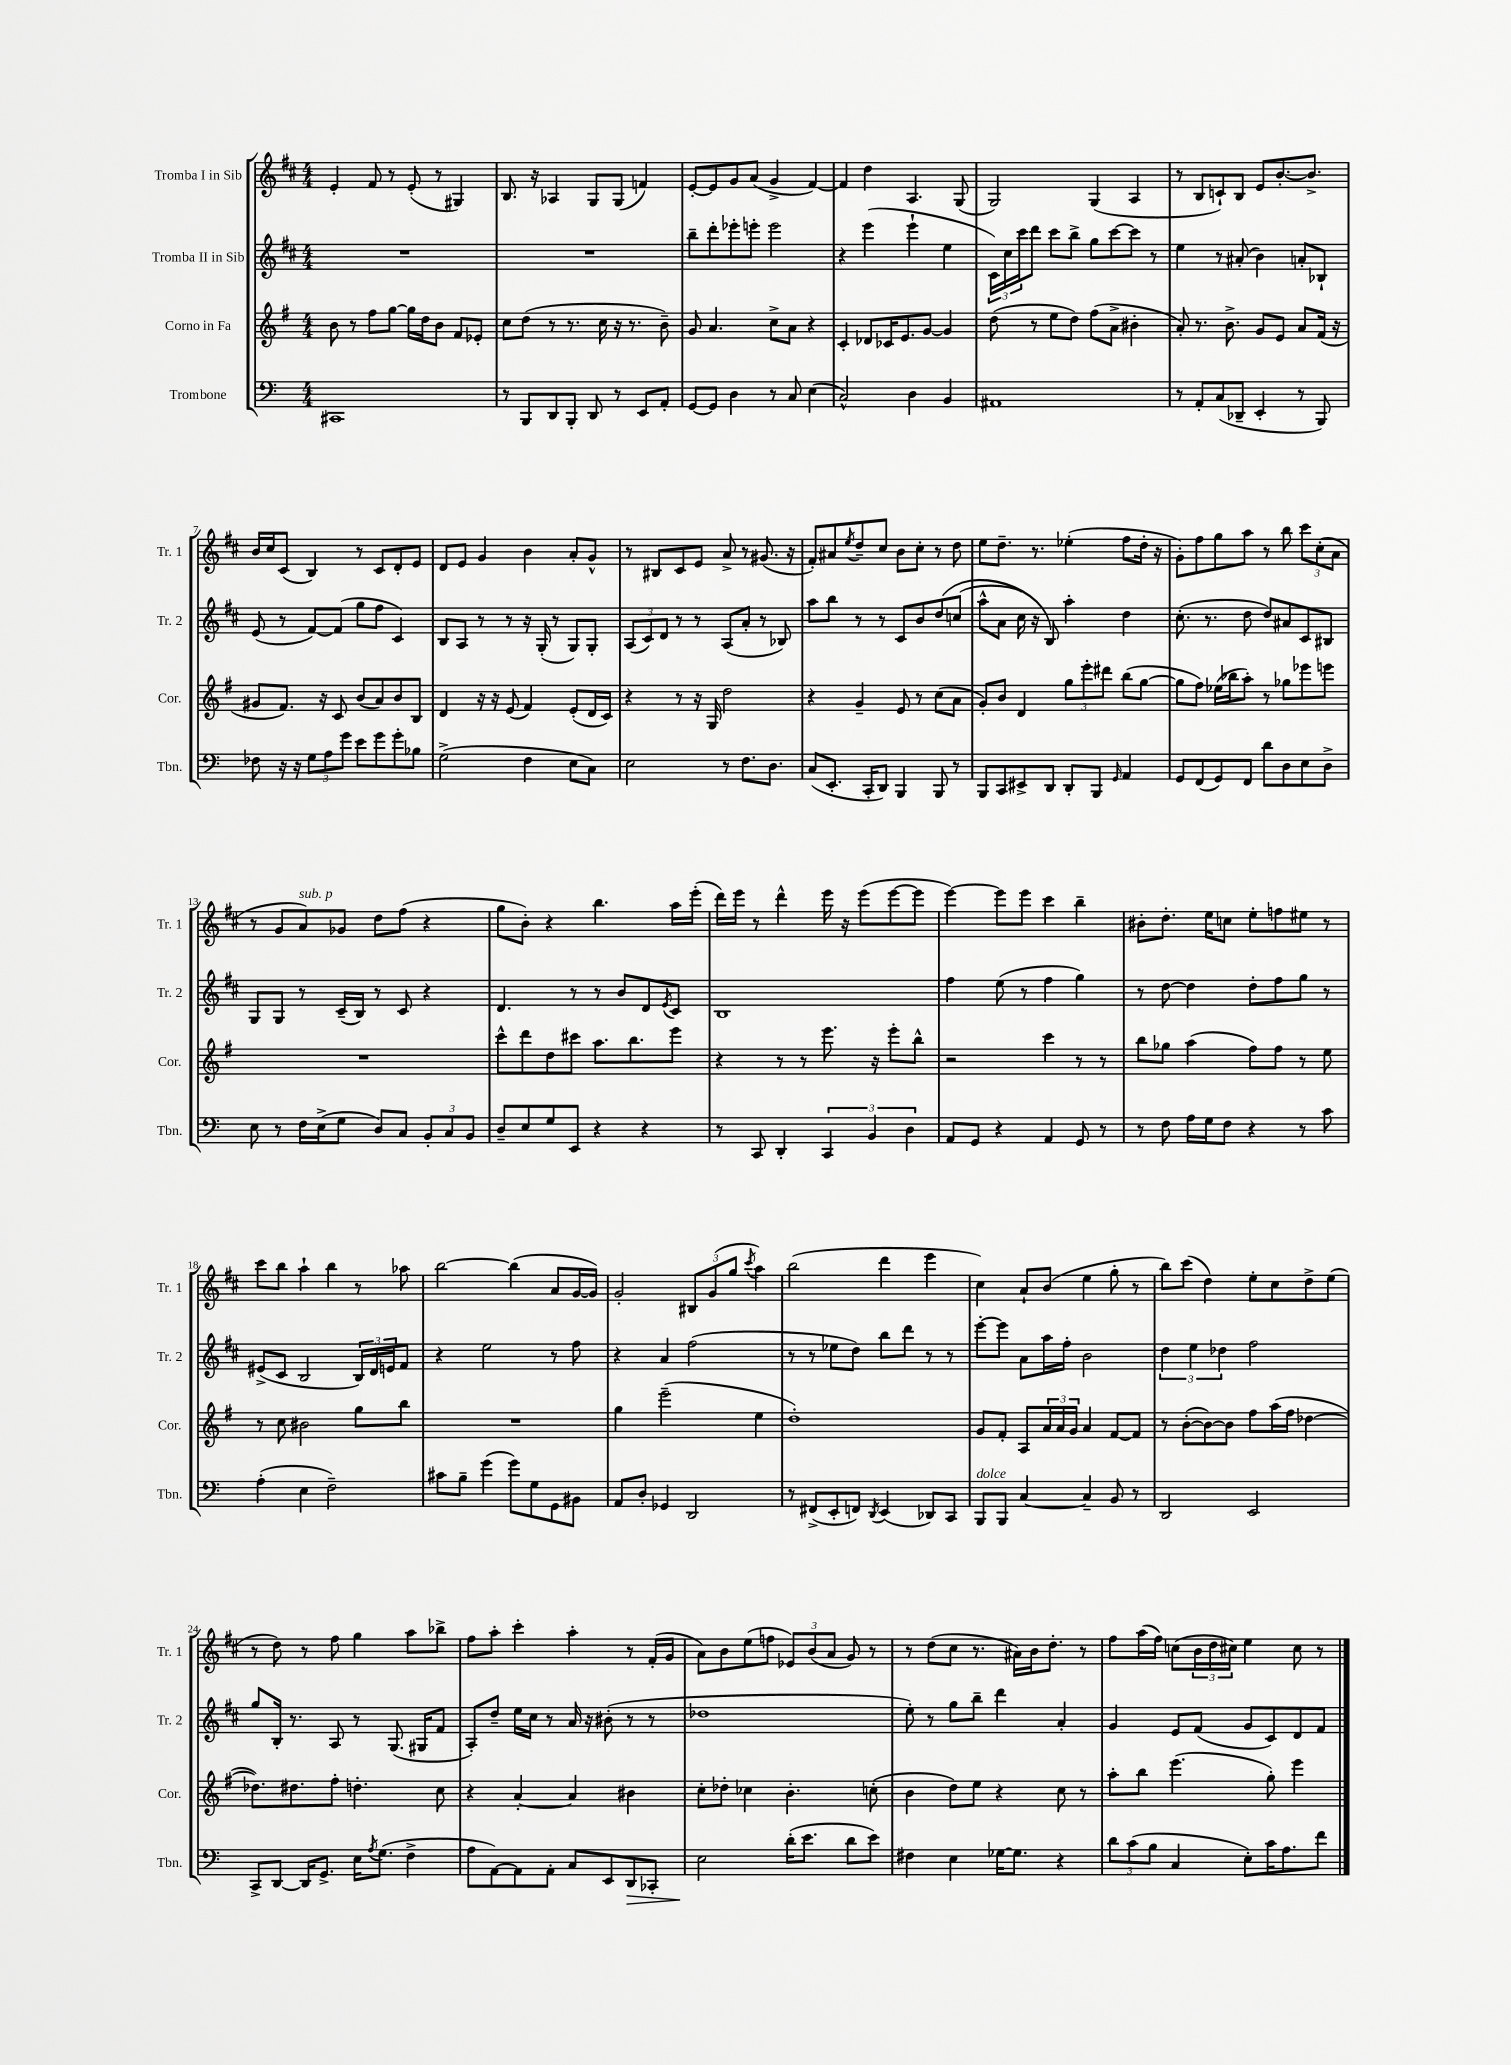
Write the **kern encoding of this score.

**kern	**dynam	**kern	**kern	**kern
*part4	*part4	*part3	*part2	*part1
*staff4	*staff4	*staff3	*staff2	*staff1
*I"Trombone	*	*I"Corno in Fa	*I"Tromba II in Sib	*I"Tromba I in Sib
*I'Tbn.	*	*I'Cor.	*I'Tr. 2	*I'Tr. 1
*clefF4	*	*clefG2	*clefG2	*clefG2
*k[]	*	*k[f#]	*k[f#c#]	*k[f#c#]
*M4/4	*	*M4/4	*M4/4	*M4/4
=1	=1	=1	=1	=1
1CC#X	.	8b\	1r	4e'/
.	.	8r	.	.
.	.	8ff#\L	.	8f#/
.	.	[8gg\J	.	8r
.	.	16gg\LL]	.	(8e'/
.	.	16dd\J	.	.
.	.	8b\J	.	8r
.	.	8f#/L	.	4G#X/)
.	.	8e-X'/J	.	.
=2	=2	=2	=2	=2
8r	.	8cc\L	1r	8.B/
8BBB/L	.	(8dd\J	.	.
.	.	.	.	16r
8DD/	.	8r	.	4A-X/
8BBB'/J	.	8.r	.	.
8DD/	.	.	.	8G/L
.	.	16cc\	.	.
8r	.	16r	.	(8G/J
.	.	8.r	.	.
8EE/L	.	.	.	4fn/)
8AA'/J	.	8b~\)	.	.
=3	=3	=3	=3	=3
[8GG/L	.	8g/	8bb~\L	[8e'/L
8GG/J]	.	4.a/	8ddd'\	8e/]
4D\	.	.	8eee-X'\	8g/
.	.	.	8eeen'\J	(8a/J
8r	.	8cc^\L	2eee\	4g^/
8C/	.	8a\J	.	.
(4E\	.	4r	.	[4f#/)
=4	=4	=4	=4	=4
2C^^/)	.	4c'/	4r	4f#/]
.	.	8d-X/L	(4eee\	4dd\
.	.	16c-X/K	.	.
.	.	8.e/	.	.
4D\	.	.	4eee`\	4.A/
.	.	[8g/J	.	.
4BB/	.	4g/]	4ee\	.
.	.	.	.	(8G/
=5	=5	=5	=5	=5
1AA#X	.	(8dd\	24c#\LL)	2G/)
.	.	.	24cc#\	.
.	.	.	24ccc#\J	.
.	.	8r	8ddd\J	.
.	.	8ee\L	8ccc#\L	.
.	.	8dd\J)	8bb^\J	.
.	.	(8ff#\L	8gg\L	(4G/
.	.	8a^\J	[8ccc#\	.
.	.	4b#X'\	8ccc#\J]	4A/
.	.	.	8r	.
=6	=6	=6	=6	=6
8r	.	8a'/)	4ee\	8r
8AA'/L	.	8.r	.	8B/L
(8C/	.	.	8r	8cn`/)
.	.	8.b^\	.	.
8DD-X~/J	.	.	(8a#X'/	8B/J
4EE'/	.	8g/L	4b\)	8e/L
.	.	8e/J	.	[8.b'/
8r	.	8a/L	8an'/L	.
.	.	.	.	8.b^/J]
8BBB/)	.	(16f#/Jk	8B-X`/J	.
.	.	16r	.	.
!!LO:LB:g=z
=7	=7	=7	=7	=7
8F-X\	.	8g#X/L	(8e/	16b/LL
.	.	.	.	16cc#/J
16r	.	8.f#/J)	8r	(8c#/J
16r	.	.	.	.
12G\L	.	.	[8f#/L)	4B/)
.	.	16r	.	.
12A\	.	.	.	.
.	.	8c/	(8f#/J]	.
12g\J	.	.	.	.
8e\L	.	(8b/L	8gg\L	8r
8g\	.	8a/)	8ff#\J	8c#/L
8g'\	.	8b/	4c#/)	8d'/
8B-X\J	.	8B/J	.	8e/J
=8	=8	=8	=8	=8
(2G^\	.	4d/	8B/L	8d/L
.	.	.	8A/J	8e/J
.	.	16r	8r	4g/
.	.	16r	.	.
.	.	(8e/	8r	.
4F\	.	4f#/)	16r	4b\
.	.	.	(16G'/	.
.	.	.	8r	.
8E\L	.	(8e'/L	8G/L)	8a'/L
8C\J)	.	16d/L	8G'/J	8g^^/J
.	.	16c/JJ)	.	.
=9	=9	=9	=9	=9
2E\	.	4r	(12A/L	8r
.	.	.	12c#/)	.
.	.	.	.	8B#X/L
.	.	.	12d/J	.
.	.	8r	8r	8c#/
.	.	16r	8r	8e/J
.	.	16G/	.	.
8r	.	2dd\	(8A/L	8a^/
8.F\L	.	.	8a'/J	8r
.	.	.	8r	(8.g#X/
8.D\J	.	.	.	.
.	.	.	8B-X/)	.
.	.	.	.	16r
=10	=10	=10	=10	=10
(8C/L	.	4r	8aa\L	8f#'/L)
8.EE'/J	.	.	8bb\J	8a#X/
.	.	.	.	8qee/
.	.	4g~/	8r	8dd~/
16CC'/KL	.	.	.	.
8DD/J)	.	.	8r	8cc#/J
4BBB/	.	8e/	8c#/L	8b\L
.	.	8r	8b/	8cc#'\J
8BBB/	.	(8cc\L	(8dd/	8r
8r	.	8a\J	(8ccn/J	8dd\
=11	=11	=11	=11	=11
8BBB/L	.	8g'/L)	8aa^^\L	8ee\L
8CC/	.	8b/J	8a\J	8.dd~\J
8EE#X^/	.	4d/	16cc#\)	.
.	.	.	16r	8.r
8DD/J	.	.	8B/)	.
8DD'/L	.	12gg\L	4aa'\	(4ee-X'\
.	.	12eee'\	.	.
8BBB/J	.	.	.	.
.	.	12ddd#X\J	.	.
16qqGG/	.	.	.	.
4AA/	.	(8bb\L	4dd\	8ff#\L
.	.	[8gg\J	.	16dd'\Jk
.	.	.	.	16r
=12	=12	=12	=12	=12
8GG/L	.	8gg\L]	(8.cc#'\	8g'\L)
(8FF/	.	8ff#\J)	.	8ff#\
.	.	.	8.r	.
8GG/)	.	(16ee-X\LL	.	8gg\
.	.	16bb-X\J	.	.
8FF/J	.	8aa'\J)	8dd\	8aa\J
8d\L	.	8r	8dd/L)	8r
8D\	.	8gg-X\L	8a#X/	8bb\
8E\	.	8eee-X\	8c#/	12ccc#\L
.	.	.	.	(12cc#'\
8D^\J	.	8eeen\J	8B#X/J	.
.	.	.	.	12a\J
!!LO:LB:g=z
=13	=13	=13	=13	=13
8E\	.	1r	8G/L	8r
8r	.	.	8G/J	8g/L
!	!	!	!	!LO:TX:a:i:t=sub. p
16F\LL	.	.	8r	8a/)
(16E^\J	.	.	.	.
8G\J	.	.	(16c#~/LL	8g-X/J
.	.	.	16B/JJ)	.
8D/L)	.	.	8r	8dd\L
8C/J	.	.	8c#/	(8ff#\J
12BB'/L	.	.	4r	4r
12C/	.	.	.	.
12BB/J	.	.	.	.
=14	=14	=14	=14	=14
8D~/L	.	8ccc^^\L	4.d/	8gg\L
8E/	.	8ddd\	.	8b'\J)
8G/	.	8dd\	.	4r
8EE/J	.	8ccc#X\J	8r	.
4r	.	8.aa\L	8r	4.bb\
.	.	.	8b/L	.
.	.	8.bb\	.	.
4r	.	.	8d/	.
.	.	.	8qe/	.
.	.	8eee\J	8c#/J	16aa\LL
.	.	.	.	(16eee'\JJ
=15	=15	=15	=15	=15
8r	.	4r	1B	16ddd\LL)
.	.	.	.	16eee\JJ
8CC/	.	.	.	8r
4DD'/	.	8r	.	4ddd^^\
.	.	8r	.	.
6CC/	.	8.eee\	.	16eee\
.	.	.	.	16r
.	.	.	.	(8eee\L
6BB/	.	.	.	.
.	.	16r	.	.
.	.	8eee'\L	.	[8eee\
6D\	.	.	.	.
.	.	8bb^^\J	.	8eee\J]
=16	=16	=16	=16	=16
8AA/L	.	2r	4ff#\	[4eee\)
8GG/J	.	.	.	.
4r	.	.	(8ee\	8eee\L]
.	.	.	8r	8eee\J
4AA/	.	4ccc\	4ff#\	4ccc#\
8GG/	.	8r	4gg\)	4bb~\
8r	.	8r	.	.
=17	=17	=17	=17	=17
8r	.	8bb\L	8r	8b#X'\L
8F\	.	8gg-X\J	[8dd\	8.dd'\J
16A\LL	.	(4aa\	4dd\]	.
16G\J	.	.	.	16ee\KL
8F\J	.	.	.	8ccn\J
4r	.	8ff#\L)	8dd'\L	8ee'\L
.	.	8ff#\J	8ff#\	8ffn\
8r	.	8r	8gg\J	8ee#X\J
8c\	.	8ee\	8r	8r
!!LO:LB:g=z
=18	=18	=18	=18	=18
(4A'\	.	8r	(8e#X^/L	8ccc#\L
.	.	8cc\	8c#/J	8bb\J
4E\	.	2b#X\	2B/	4aa`\
2F~\)	.	.	.	4bb\
.	.	8gg\L	24B/LL)	8r
.	.	.	24d/	.
.	.	.	24en/J	.
.	.	8bb\J	8f#/J	8aa-X\
=19	=19	=19	=19	=19
8c#X\L	.	1r	4r	[2bb\
8B~\J	.	.	.	.
(4g\	.	.	2ee\	.
8g\L)	.	.	.	(4bb\]
8G\	.	.	.	.
8GG\	.	.	8r	8a/L
8BB#X\J	.	.	8ff#\	[16g/L
.	.	.	.	16g/JJ])
=20	=20	=20	=20	=20
8AA/L	.	4gg\	4r	2g'/
8D'/J	.	.	.	.
4GG-X/	.	(2eee~\	4a/	.
2DD/	.	.	(2ff#\	12B#X/L
.	.	.	.	(12g/
.	.	.	.	12gg/J
.	.	.	.	8qccc#/
.	.	4ee\	.	4aa\)
=21	=21	=21	=21	=21
8r	.	1dd')	8r	(2bb\
(8FF#X^/L	.	.	8r	.
8EE'/	.	.	8ee-X\L	.
8FFn/J)	.	.	8dd\J)	.
8qDD/	.	.	.	.
(4EE/	.	.	8bb\L	4ddd\
.	.	.	8ddd\J	.
8DD-X/L)	.	.	8r	4eee\
8CC/J	.	.	8r	.
=22	=22	=22	=22	=22
!LO:TX:a:i:t=dolce	!	!	!	!
8BBB/L	.	8g/L	[8eee'\L	4cc#\)
8BBB/J	.	8f#'/J	8eee\J]	.
[4C/	.	8A/L	8a\L	8a`/L
.	.	24a/L	16aa\L	(8b/J
.	.	24a/	.	.
.	.	.	16ff#'\JJ	.
.	.	24g/JJ	.	.
4C~/]	.	4a/	2b\	4ee\
8BB/	.	[8f#/L	.	8gg'\
8r	.	8f#/J]	.	8r
=23	=23	=23	=23	=23
2DD/	.	8r	6dd\	8bb\L)
.	.	([8b'\L	.	(8ccc#\J
.	.	.	6ee\	.
.	.	8b\_)	.	4dd\)
.	.	.	6dd-X\	.
.	.	8b\J]	.	.
2EE/	.	8ff#\L	2ff#\	8ee'\L
.	.	(16aa\L	.	8cc#\
.	.	16ff#\JJ	.	.
.	.	[4dd-X\	.	8dd^\
.	.	.	.	(8ee\J
!!LO:LB:g=z
=24	=24	=24	=24	=24
8CC^/L	.	8.dd-X\L])	8gg/L	8r
[8DD/J	.	.	16B'/Jk	8dd\)
.	.	8.dd#X\	8.r	.
16DD/KL]	.	.	.	8r
8.GG^/J	.	.	.	.
.	.	8ff#'\J	8A/	8ff#\
16E\KL	.	4.ddn'\	8r	4gg\
8qA/	.	.	.	.
(8.G\J	.	.	.	.
.	.	.	(8.G/	.
4F^\	.	.	.	8aa\L
.	.	.	16G#X/KL	.
.	.	8cc\	8f#/J	8bb-X^\J
=25	=25	=25	=25	=25
8A\L	.	4r	8A'/L)	8ff#\L
[8AA\)	.	.	8dd~/J	8aa'\J
8AA\]	.	[4a'/	16ee\LL	4ccc#'\
.	.	.	16cc#\JJ	.
8AA'\J	.	.	8r	.
8C/L	.	4a/]	16a/	4aa'\
.	.	.	16r	.
8EE/	.	.	(8b#X'\	.
!	!LO:HP:b	!	!	!
8DD/	>	4b#X\	8r	8r
8CC-X'/J	.	.	8r	(16f#'/LL
.	.	.	.	16g/JJ
=26	=26	=26	=26	=26
2E\	.	8cc'\L	1dd-X	8a\L)
.	.	8dd-X'\J	.	8b\
.	.	4cc-X\	.	(8ee\
.	.	.	.	8ffn\J
(16d'\KL	]	4.b'\	.	12e-X/L)
8.e\J	.	.	.	.
.	.	.	.	(12b/
.	.	.	.	12a/J
8d\L	.	.	.	8g/)
8e\J)	.	(8ccn'\	.	8r
=27	=27	=27	=27	=27
4F#X\	.	4b\	8ee'\)	8r
.	.	.	8r	(8dd\L
4E\	.	8dd\L)	8gg\L	8cc#\J
.	.	8ee\J	8bb~\J	8.r
[16G-X\KL	.	4r	4ddd\	.
8.G-\J]	.	.	.	16a#X\LL)
.	.	.	.	16b\J
.	.	.	.	8.dd'\J
4r	.	8cc\	4a'/	.
.	.	8r	.	8r
=28	=28	=28	=28	=28
12d\L	.	8aa'\L	4g/	8ff#\L
(12c\	.	.	.	.
.	.	8bb\J	.	(16aa\L
12B\J	.	.	.	.
.	.	.	.	16ff#\JJ)
4C/	.	(4.eee\	8e/L	(8ccn\L
.	.	.	(8f#/J	24b\L
.	.	.	.	24dd\
.	.	.	.	24cc#X\JJ)
8E'\L)	.	.	8g/L	4ee\
16c\K	.	8gg'\)	8c#/)	.
8.A\	.	.	.	.
.	.	4eee\	8d/	8cc#\
8f\J	.	.	8f#/J	8r
==	==	==	==	==
*-	*-	*-	*-	*-
